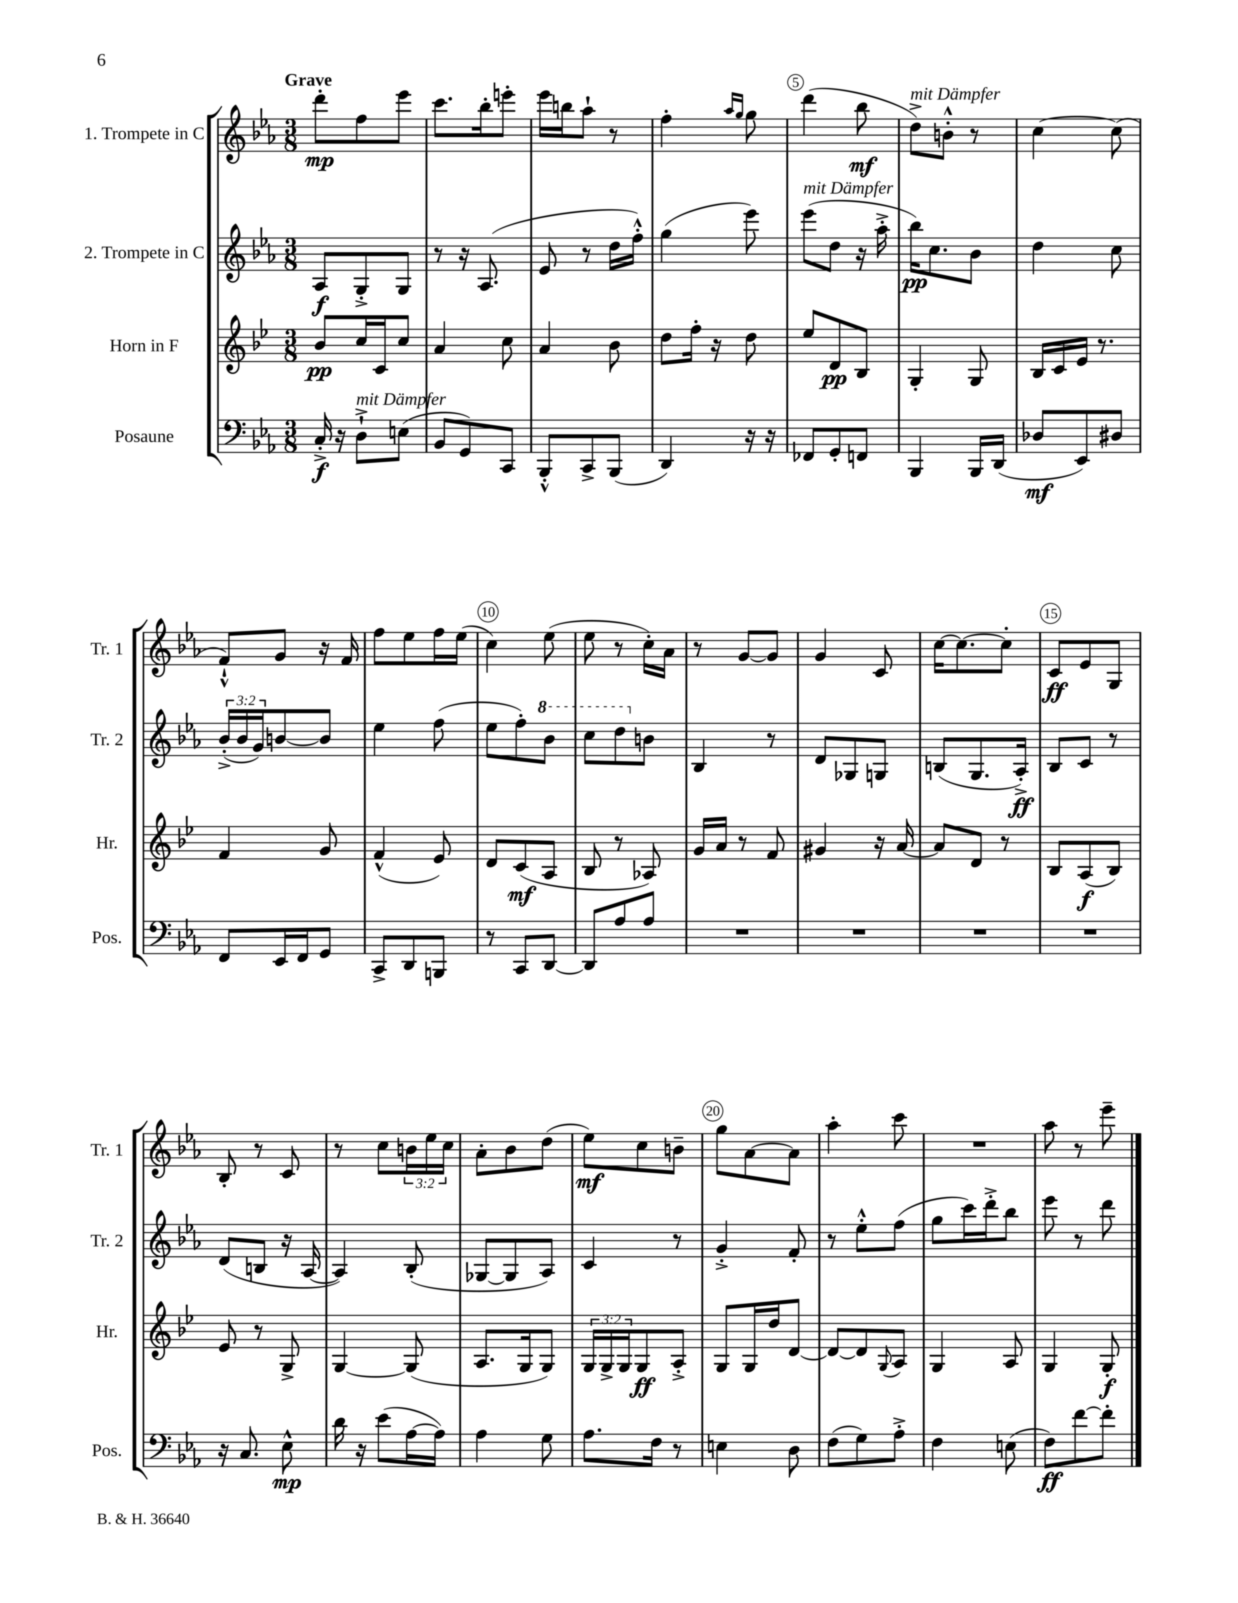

**kern	**dynam	**kern	**dynam	**kern	**dynam	**kern	**dynam
*part4	*part4	*part3	*part3	*part2	*part2	*part1	*part1
*staff4	*staff4	*staff3	*staff3	*staff2	*staff2	*staff1	*staff1
*I"Posaune	*	*I"Horn in F	*	*I"2. Trompete in C	*	*I"1. Trompete in C	*
*I'Pos.	*	*I'Hr.	*	*I'Tr. 2	*	*I'Tr. 1	*
*clefF4	*	*clefG2	*	*clefG2	*	*clefG2	*
*k[b-e-a-]	*	*k[b-e-]	*	*k[b-e-a-]	*	*k[b-e-a-]	*
*M3/8	*	*M3/8	*	*M3/8	*	*M3/8	*
=1	=1	=1	=1	=1	=1	=1	=1
!	!	!	!	!	!	!LO:TX:a:B:t=Grave	!
16C'^/	f	8b-/L	pp	8A-/L	f	8ddd'\L	mp
16r	.	.	.	.	.	.	.
!LO:TX:a:i:t=mit Dämpfer	!	!	!	!	!	!	!
8D`^\L	.	16cc/L	.	8G'^/	.	8ff\	.
.	.	16c/J	.	.	.	.	.
(8En\J	.	8cc/J	.	8G/J	.	8eee-\J	.
=2	=2	=2	=2	=2	=2	=2	=2
8BB-/L	.	4a/	.	8r	.	8.ccc\L	.
8GG/)	.	.	.	16r	.	.	.
.	.	.	.	(8.A-/	.	16bb-'\k	.
8CC/J	.	8cc\	.	.	.	8eeen'\J	.
=3	=3	=3	=3	=3	=3	=3	=3
8BBB-'^^/L	.	4a/	.	8e-/	.	16eee-\LL	.
.	.	.	.	.	.	16bbn\J	.
8CC^/	.	.	.	8r	.	8aa-`\J	.
(8BBB-/J	.	8b-\	.	16dd\LL	.	8r	.
.	.	.	.	16ff'^^\JJ)	.	.	.
=4	=4	=4	=4	=4	=4	=4	=4
4DD/)	.	8dd\L	.	(4gg\	.	4ff'\	.
.	.	16ff'\Jk	.	.	.	.	.
.	.	16r	.	.	.	.	.
.	.	.	.	.	.	16qqaa-/LL	.
.	.	.	.	.	.	16qqgg/JJ	.
16r	.	8dd\	.	8eee-\)	.	8gg\	.
16r	.	.	.	.	.	.	.
=5	=5	=5	=5	=5	=5	=5	=5
!	!	!	!	!LO:TX:a:i:t=mit Dämpfer	!	!	!
8FF-X/L	.	8ee-/L	.	(8eee-\L	.	(4ddd\	.
8GG'/	.	8d/	pp	8dd\J	.	.	.
8FFn/J	.	8B-/J	.	16r	.	8bb-\	mf
.	.	.	.	16aa-'^\	.	.	.
=6	=6	=6	=6	=6	=6	=6	=6
!	!	!	!	!	!	!LO:TX:a:i:t=mit Dämpfer	!
4BBB-/	.	4G'/	.	16bb-\KL)	pp	8dd^\L)	.
.	.	.	.	8.cc\	.	.	.
.	.	.	.	.	.	8bn'^^\J	.
16BBB-/LL	.	8G/	.	8b-\J	.	8r	.
(16DD/JJ	.	.	.	.	.	.	.
=7	=7	=7	=7	=7	=7	=7	=7
8D-X/L	mf	16B-/LL	.	4dd\	.	[4cc\	.
.	.	16c/	.	.	.	.	.
8EE-/)	.	16e-/JJ	.	.	.	.	.
.	.	8.r	.	.	.	.	.
8D#X/J	.	.	.	8cc\	.	(8cc\]	.
!!LO:LB:g=z
=8	=8	=8	=8	=8	=8	=8	=8
8FF/L	.	4f/	.	(24b-'^/LL	.	8f`^^/L)	.
.	.	.	.	24b-/	.	.	.
.	.	.	.	24g/J)	.	.	.
16EE-/L	.	.	.	[8bn/	.	8g/J	.
16FF/J	.	.	.	.	.	.	.
8GG/J	.	8g/	.	8b/J]	.	16r	.
.	.	.	.	.	.	16f/	.
=9	=9	=9	=9	=9	=9	=9	=9
8CC^/L	.	(4f^^/	.	4ee-\	.	8ff\L	.
8DD/	.	.	.	.	.	8ee-\	.
8BBBn/J	.	8e-/)	.	(8ff\	.	16ff\L	.
.	.	.	.	.	.	(16ee-\JJ	.
=10	=10	=10	=10	=10	=10	=10	=10
8r	.	8d/L	.	8ee-\L	.	4cc\)	.
8CC/L	.	(8c/	mf	8ff'\)	.	.	.
*	*	*	*	*8va	*	*	*
[8DD/J	.	8A/J	.	8bb-\J	.	(8ee-\	.
=11	=11	=11	=11	=11	=11	=11	=11
8DD/L]	.	8B-/	.	8ccc\L	.	8ee-\	.
8A-/	.	8r	.	8ddd\	.	8r	.
*	*	*	*	*X8va	*	*	*
8A-/J	.	8A-X/)	.	8bn\J	.	16cc'\LL)	.
.	.	.	.	.	.	16a-\JJ	.
=12	=12	=12	=12	=12	=12	=12	=12
4.r	.	16g/LL	.	4B-/	.	8r	.
.	.	16a/JJ	.	.	.	.	.
.	.	8r	.	.	.	[8g/L	.
.	.	8f/	.	8r	.	8g/J]	.
=13	=13	=13	=13	=13	=13	=13	=13
4.r	.	4g#X/	.	8d/L	.	4g/	.
.	.	.	.	8G-X/	.	.	.
.	.	16r	.	8Gn/J	.	8c/	.
.	.	[16a/	.	.	.	.	.
=14	=14	=14	=14	=14	=14	=14	=14
4.r	.	8a/L]	.	(8Bn/L	.	[16cc\KL	.
.	.	.	.	.	.	8.cc\_	.
.	.	8d/J	.	8.G/	.	.	.
.	.	8r	.	.	.	8cc'\J]	.
.	.	.	.	16A-'^/Jk)	ff	.	.
=15	=15	=15	=15	=15	=15	=15	=15
4.r	.	8B-/L	.	8B-/L	.	8c/L	ff
.	.	(8A/	f	8c/J	.	8e-/	.
.	.	8B-/J)	.	8r	.	8G/J	.
!!LO:LB:g=z
=16	=16	=16	=16	=16	=16	=16	=16
16r	.	8e-/	.	(8d/L	.	8B-'/	.
8.C/	.	.	.	.	.	.	.
.	.	8r	.	8Bn/J	.	8r	.
8E-^^\	mp	8G^/	.	16r	.	8c/	.
.	.	.	.	[16A-/	.	.	.
=17	=17	=17	=17	=17	=17	=17	=17
16d\	.	[4G/	.	4A-/])	.	8r	.
16r	.	.	.	.	.	.	.
(8e-\L	.	.	.	.	.	8cc\L	.
[16A-\L	.	(8G/]	.	(8B-'/	.	24bn\L	.
.	.	.	.	.	.	24ee-\	.
16A-\JJ])	.	.	.	.	.	.	.
.	.	.	.	.	.	24cc\JJ	.
=18	=18	=18	=18	=18	=18	=18	=18
4A-\	.	8.A/L	.	[8G-X/L	.	8a-'\L	.
.	.	.	.	8G-/]	.	8b-\	.
.	.	16G/k	.	.	.	.	.
8G\	.	8G/J)	.	8A-/J)	.	(8dd\J	.
=19	=19	=19	=19	=19	=19	=19	=19
8.A-\L	.	24G/LL	.	4c/	.	8ee-\L)	mf
.	.	24G^/	.	.	.	.	.
.	.	24G/J	.	.	.	.	.
.	.	8G/	ff	.	.	8cc\	.
16F\Jk	.	.	.	.	.	.	.
8r	.	8A'^/J	.	8r	.	8bn~\J	.
=20	=20	=20	=20	=20	=20	=20	=20
4En\	.	8G/L	.	4g'^/	.	8gg\L	.
.	.	16G/L	.	.	.	[8a-\	.
.	.	16dd/J	.	.	.	.	.
8D\	.	[8d/J	.	8f'/	.	8a-\J]	.
=21	=21	=21	=21	=21	=21	=21	=21
(8F\L	.	8d/L_	.	8r	.	4aa-'\	.
8G\)	.	8d/]	.	8ee-'^^\L	.	.	.
.	.	8qqG/	.	.	.	.	.
8A-'^\J	.	8A/J	.	(8ff\J	.	8ccc\	.
=22	=22	=22	=22	=22	=22	=22	=22
4F\	.	4G/	.	8gg\L	.	4.r	.
.	.	.	.	16ccc\L)	.	.	.
.	.	.	.	16ddd'^\J	.	.	.
(8En\	.	8A/	.	8bb-\J	.	.	.
=23	=23	=23	=23	=23	=23	=23	=23
8F\L)	ff	4G/	.	8eee-\	.	8aa-\	.
[8f\	.	.	.	8r	.	8r	.
8f'\J]	.	8G'/	f	8ddd\	.	8eee-~\	.
==	==	==	==	==	==	==	==
*-	*-	*-	*-	*-	*-	*-	*-
